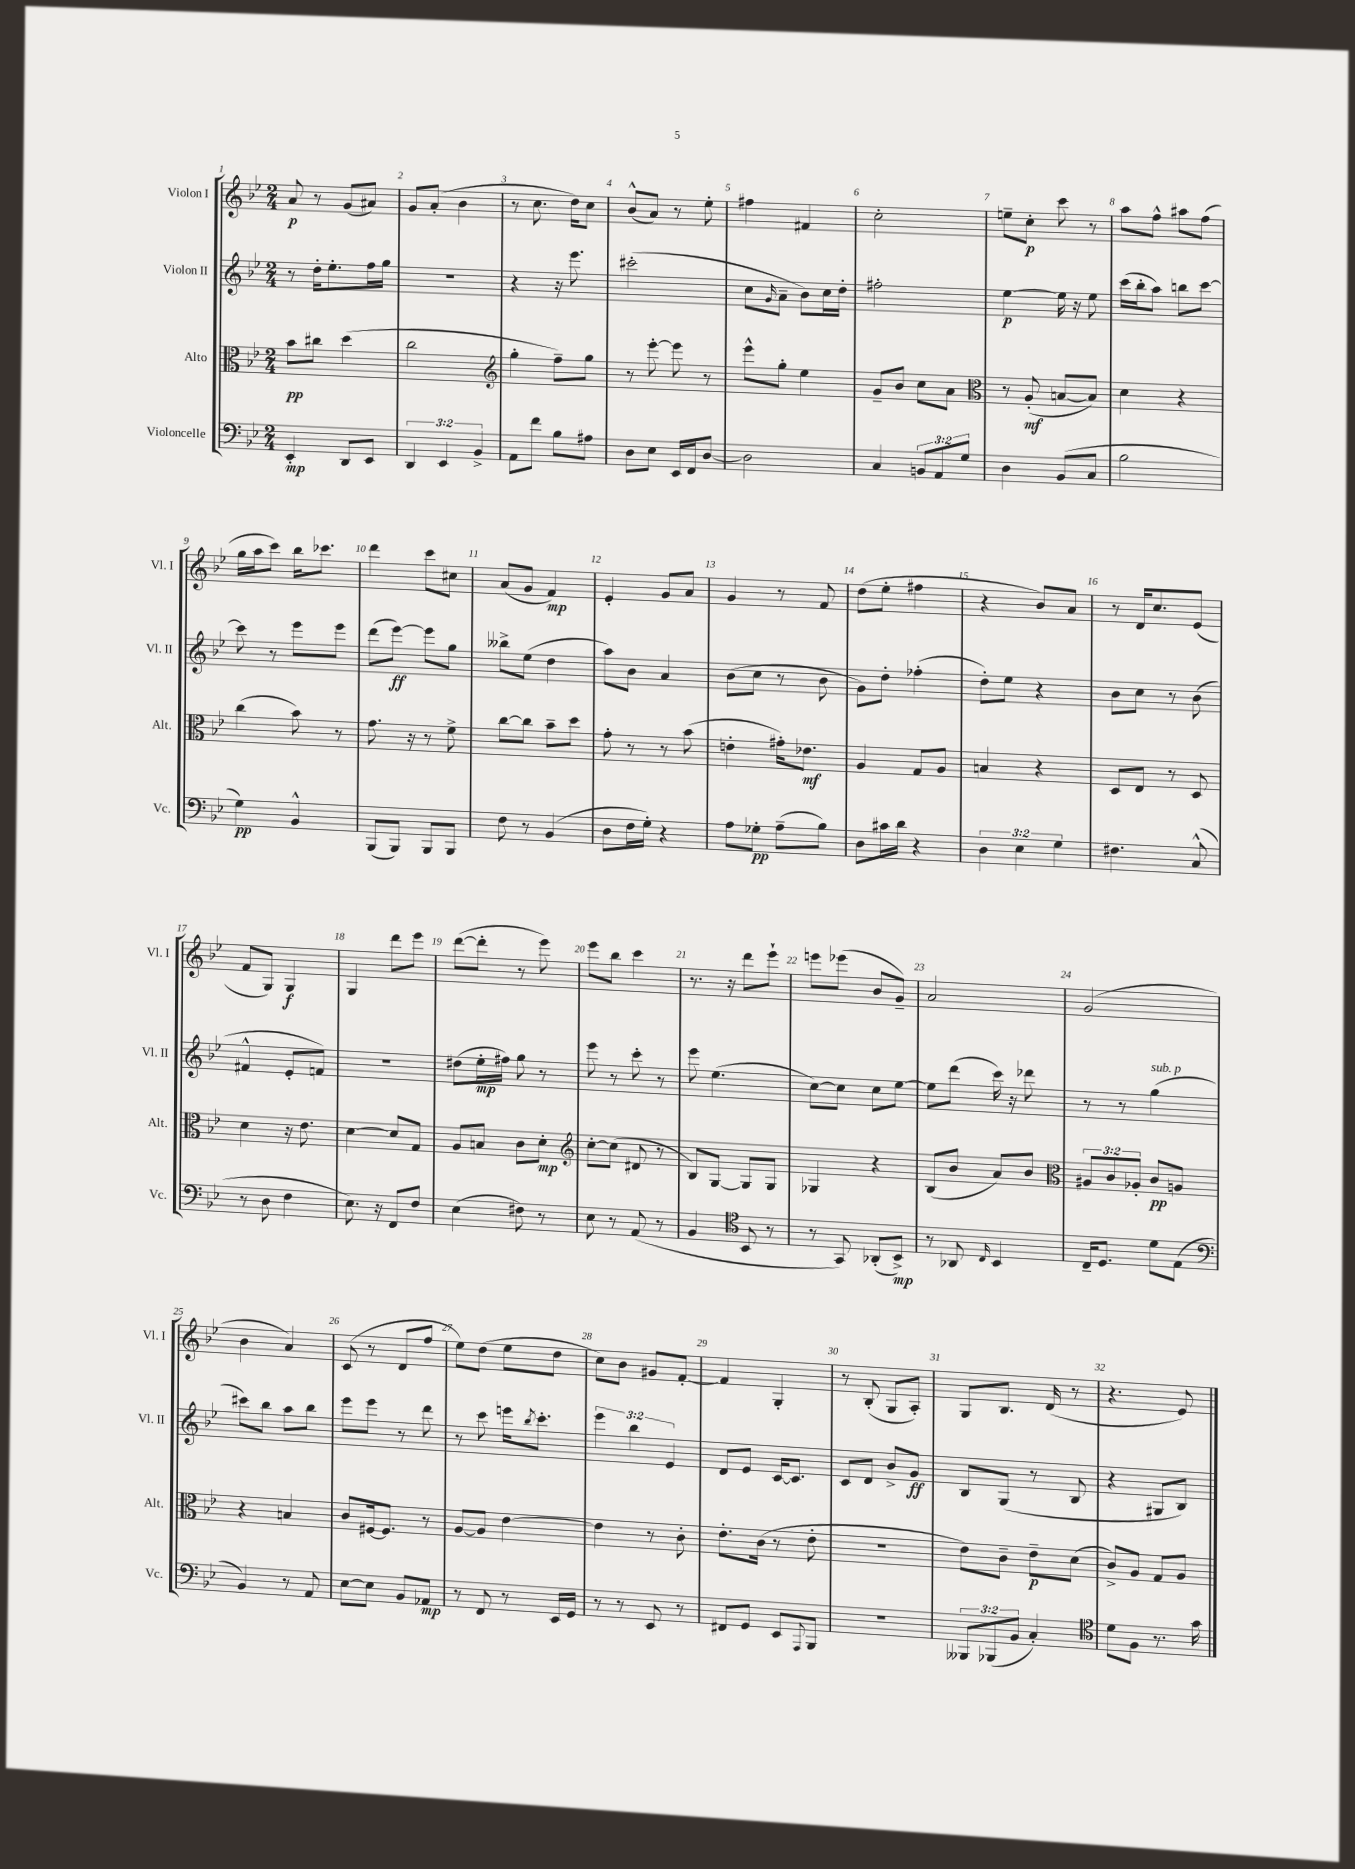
<<
\new StaffGroup <<
\new Staff = "s0" \with { instrumentName = "Violon I" shortInstrumentName = "Vl. I" } {
    \clef treble \key bes \major \numericTimeSignature \time 2/4
    a'8\p r8 g'8( ais'8) |
    g'8 a'8-.( bes'4 |
    r8 c''8. d''16) c''8 |
    bes'8-^( a'8) r8 ees''8-. |
    fis''4 fis'4 |
    c''2-. |
    e''8-- c''8-.\p c'''8 r8 |
    a''8 f''8-^ ais''8 f''8( |
    g''16 a''16 c'''8) bes''16 ces'''8. |
    d'''4 c'''8 cis''8 |
    a'8( g'8 f'4\mp) |
    ees'4-. g'8 a'8 |
    g'4 r8 f'8 |
    d''8( ees''8-. fis''4 |
    r4 bes'8) a'8 |
    r8 d'16 c''8. ees'8( |
    f'8 g8) g4\f |
    g4 d'''8 ees'''8 |
    d'''8~( d'''8-. r8 ees'''8) |
    ees'''8 bes''8 c'''4 |
    r8. r16 d'''8 ees'''8-! |
    e'''8 ees'''8( bes'8 g'8--) |
    a'2 |
    g'2( |
    bes'4 a'4) |
    c'8( r8 d'8 f''8 |
    ees''8) d''8( ees''8 d''8 |
    c''8) bes'8 gis'8 f'8~-. |
    f'4 g4-. |
    r8 bes8-.( g8 a8-.) |
    g8 bes8. d'16( r8 |
    r4. ees'8) \bar "|." |
}
\new Staff = "s1" \with { instrumentName = "Violon II" shortInstrumentName = "Vl. II" } {
    \clef treble \key bes \major \numericTimeSignature \time 2/4 \override Staff.TupletNumber.text = #tuplet-number::calc-fraction-text
    r8 d''16-. ees''8.-. f''16 g''16 |
    r2 |
    r4 r16 ees'''8. |
    cis'''2-.( |
    c''8 \grace { g'16 } a'8-- bes'8) c''16 d''16-. |
    fis''2-. |
    ees''4~\p ees''16 r16 ees''8 |
    c'''16( bes''16-. a''8) b''8 c'''8~ |
    c'''8 r8 ees'''8 ees'''8 |
    d'''8( ees'''8~\ff) ees'''8 g''8 |
    beses''8-> ees''8( d''4 |
    a''8) bes'8 a'4 |
    bes'8( c''8 r8 bes'8 |
    g'8) d''8-. fes''4-.( |
    d''8-.) ees''8 r4 |
    bes'8 c''8 r8 bes'8( |
    fis'4-^ ees'8-. f'8) |
    R2 |
    dis''8( ees''16-.\mp fis''16) g''8 r8 |
    ees'''8 r8 c'''8-. r8 |
    ees'''8 ees''4.( |
    c''8~) c''8 c''8 ees''8~ |
    ees''8 d'''8( c'''16) r16 des'''8 |
    r8 r8 g''4^\markup { \italic "sub. p" }( |
    cis'''8) bes''8 a''8 bes''8 |
    ees'''8 ees'''8 r8 d'''8 |
    r8 c'''8 e'''16 \acciaccatura { bes''8 } c'''8.-. |
    \tuplet 3/2 { ees'''4 bes''4 ees'4 } |
    d'8 ees'8 c'16~ c'8. |
    c'8 d'8 bes'8-> g'8\ff |
    bes8 g8( r8 bes8 |
    r4 gis8 bes8) \bar "|." |
}
\new Staff = "s2" \with { instrumentName = "Alto" shortInstrumentName = "Alt." } {
    \clef alto \key bes \major \numericTimeSignature \time 2/4 \override Staff.TupletNumber.text = #tuplet-number::calc-fraction-text
    bes'8\pp cis''8 d''4( |
    c''2 |
    \clef treble g''4-. f''8--) g''8 |
    r8 ees'''8~-. ees'''8 r8 |
    ees'''8-^ g''8-. ees''4 |
    g'8-- bes'8 c''8 a'8 |
    \clef alto r8 a8-.\mf( b8~ b8) |
    d'4 r4 |
    c''4( bes'8) r8 |
    g'8. r16 r8 f'8-> |
    c''8~ c''8 bes'8-- d''8 |
    g'8-. r8 r8 bes'8( |
    e'4-. gis'16-.) ees'8.\mf |
    a4 g8 a8 |
    b4 r4 |
    d8 ees8 r8 d8 |
    d'4 r16 ees'8. |
    d'4~ d'8 g8 |
    a8 b8 c'8 d'8-.\mp |
    \clef treble c''8~-. c''8( dis'8 r8 |
    bes8) g8~ g8 g8 |
    ges4 r4 |
    bes8( bes'8 a'8) bes'8 |
    \clef alto \tuplet 3/2 { ais8 c'8 aes8-. } c'8\pp a8 |
    r4 b4 |
    c'8 fis16~ fis8. r8 |
    a8~ a8 ees'4~ |
    ees'4 r8 c'8-. |
    ees'8.-. c'16( r8 ees'8-. |
    r2 |
    ees'8) c'8-- ees'8--\p d'8( |
    c'8->) a8 g8 a8 \bar "|." |
}
\new Staff = "s3" \with { instrumentName = "Violoncelle" shortInstrumentName = "Vc." } {
    \clef bass \key bes \major \numericTimeSignature \time 2/4 \override Staff.TupletNumber.text = #tuplet-number::calc-fraction-text
    ees,4-.\mp d,8 ees,8 |
    \tuplet 3/2 { d,4 ees,4 bes,4-> } |
    a,8 f'8 bes8 ais8 |
    d8 ees8 ees,16 f,16 d8~ |
    d2 |
    c4 \tuplet 3/2 { b,8 a,8 g8 } |
    d4 bes,8( c8 |
    bes2 |
    g4\pp) bes,4-^ |
    bes,,8( bes,,8) bes,,8 bes,,8 |
    f8 r8 bes,4( |
    d8 f16 g16-.) r4 |
    a8 ges8-.\pp a8--( bes8) |
    d8 cis'16 d'16 r4 |
    \tuplet 3/2 { d4 ees4 g4 } |
    fis4. c8-^( |
    r8 d8 f4 |
    ees8.) r16 f,8 f8 |
    ees4( fis8) r8 |
    ees8 r8 a,8( r8 |
    bes,4 \clef tenor bes,8 r8 |
    r8 g,8) aes,8-.( bes,8->\mp) |
    r8 aes,8 \grace { c16 } bes,4 |
    c16-- d8. d'8 ees8( |
    \clef bass bes,4) r8 a,8 |
    ees8~ ees8 bes,8 aes,8\mp |
    r8 f,8 r8 ees,16 g,16 |
    r8 r8 ees,8 r8 |
    fis,8 g,8 ees,8 \appoggiatura { a,,8 } bes,,8 |
    r2 |
    \tuplet 3/2 { beses,,8 bes,,8( bes,8 } c4-.) |
    \clef tenor d'8 f8 r8. g'16 \bar "|." |
}
>>
>>
\layout { \context { \Score \override BarNumber.break-visibility = ##(#f #t #t) barNumberVisibility = #all-bar-numbers-visible } }
